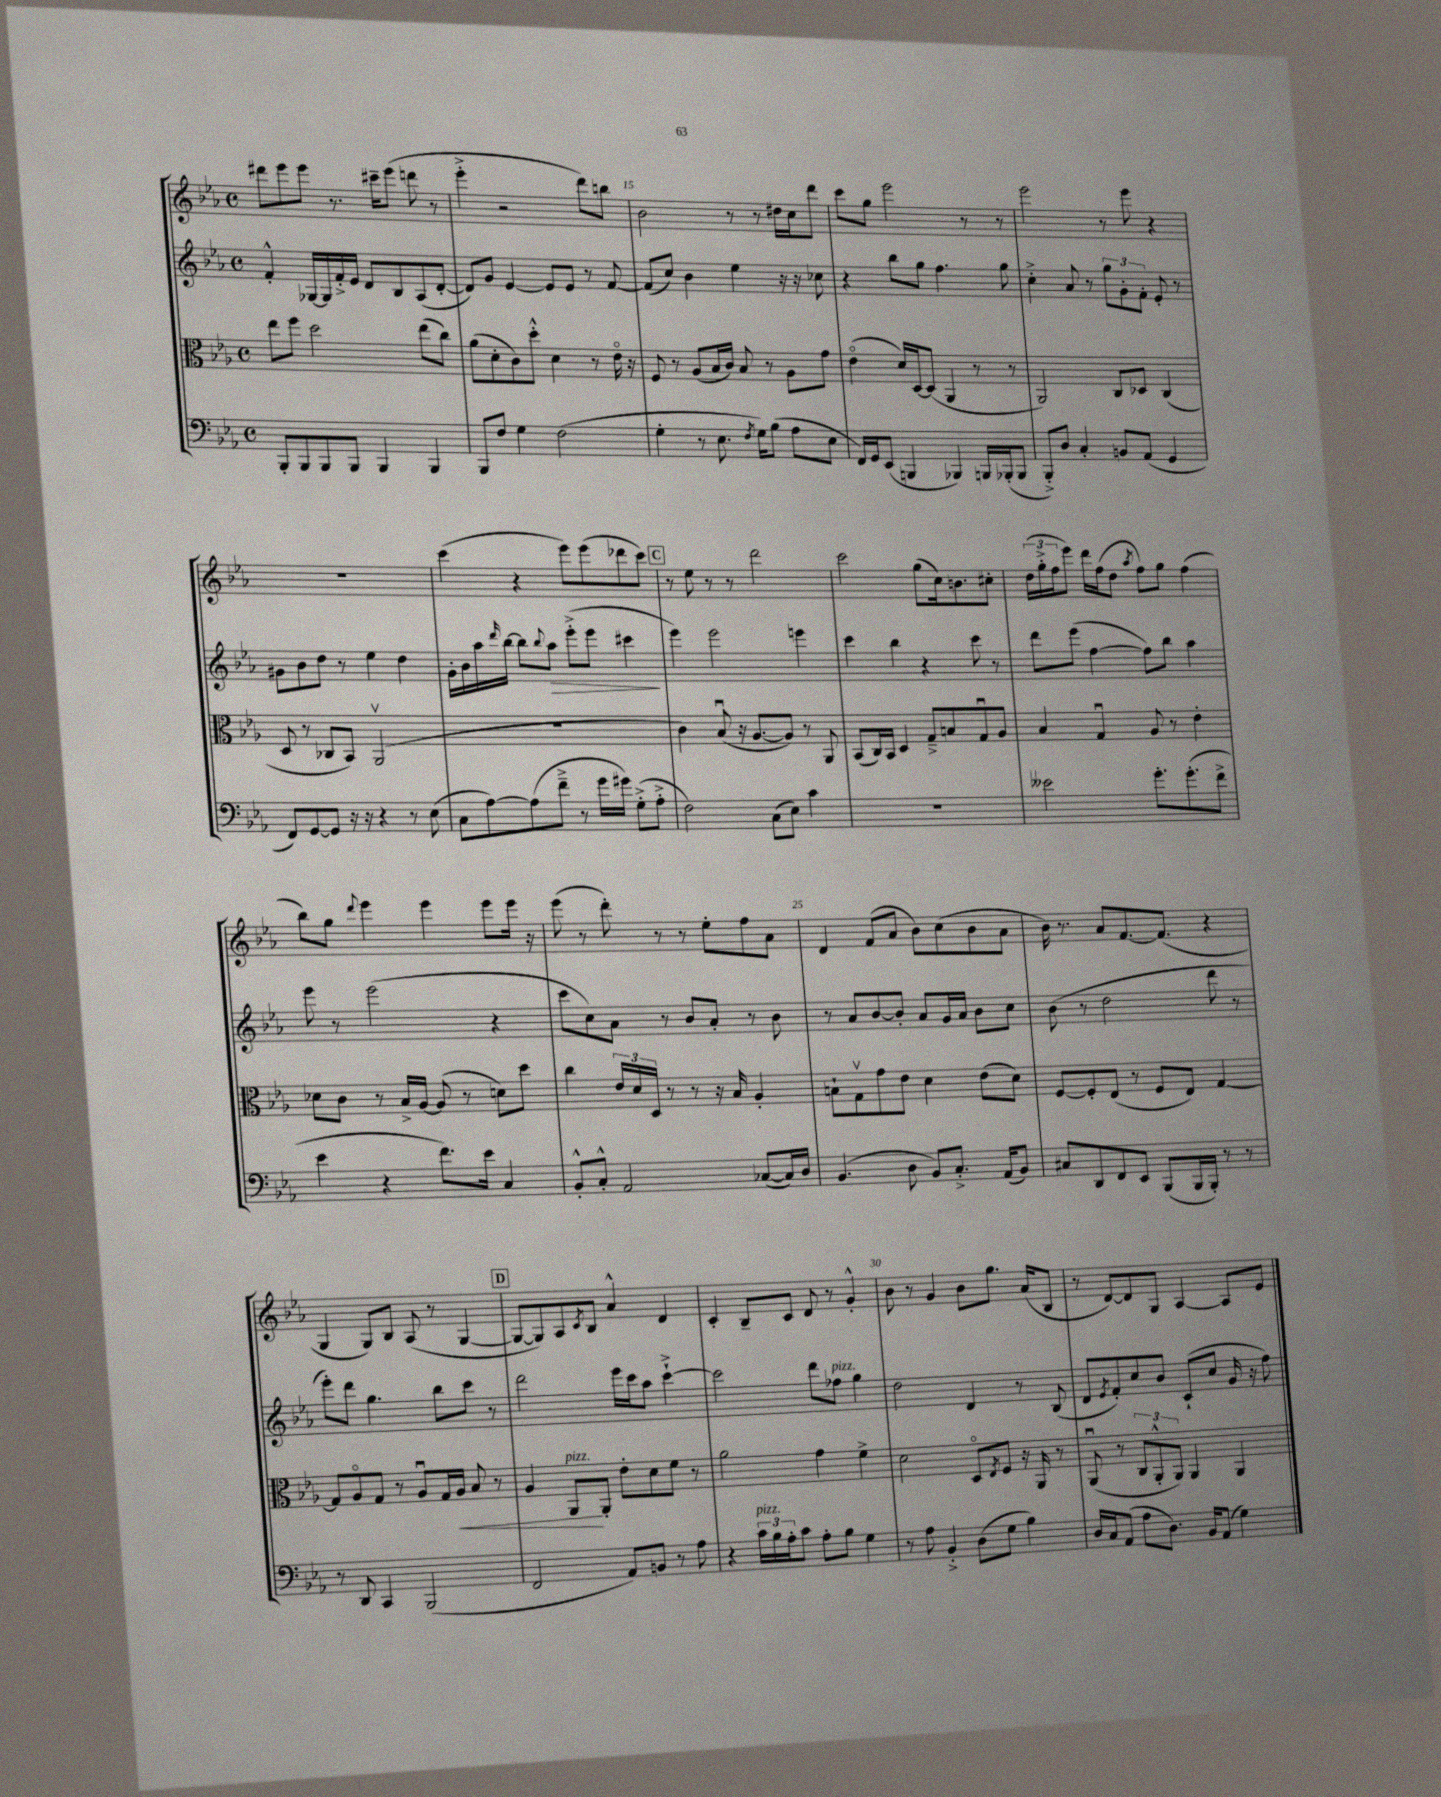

**kern	**kern	**kern	**kern
*staff4	*staff3	*staff2	*staff1
*clefF4	*clefC3	*clefG2	*clefG2
*k[b-e-a-]	*k[b-e-a-]	*k[b-e-a-]	*k[b-e-a-]
*M4/4	*M4/4	*M4/4	*M4/4
*met(c)	*met(c)	*met(c)	*met(c)
8BBB-'	8ee-	4f'^^	8ddd#
8BBB-	8ff	.	8eee-
8BBB-	2dd	[16G-	8eee-
.	.	16G-]	.
8BBB-	.	16f'^	8.r
.	.	16e-	.
4BBB-	.	8d	.
.	.	.	16ccc#~
.	.	8B-	(8eee-
4BBB-	(8ee-	(8A-	8ddd
.	8cc)	[8d'	8r
=	=	=	=
8BBB-	(8a-	8d])	4eee-'^
8F	8d'	8g	.
4G	8c)	[4e-	2r
.	8dd'^^	.	.
(2F	4d	8e-]	.
.	.	8e-	.
.	8r	8r	8ddd)
.	16e-o	[8f	8bb
.	16r	.	.
=	=	=	=
4G'	8F	(8f]	2b-
.	8r	8cc)	.
8r	(8A-	4b-	.
8.E-	16B-	.	.
.	16c)	.	.
.	8B-	4ee-	8r
8qF	.	.	.
16G)	.	.	.
(8B-	8r	.	8r
8A-	8A-	16r	16dd#
.	.	16r	16cc
8E-	8g	8cc-	8ddd
=	=	=	=
16FF)	(4e-o	4r	8ccc
16GG	.	.	.
(8EE-	.	.	8gg
4BBB	16d)	8bb-	2eee-
.	[16D	.	.
.	(8D]	8gg	.
4BBB-)	4AA-	4.ff	.
16BBB	8r	.	8r
(16BBB-'	.	.	.
8BBB-	8r	8gg	8r
=	=	=	=
8BBB-'^)	2AA-)	4cc'^	2eee-
8D	.	.	.
4C'	.	8a-	.
.	.	8r	.
8BB	8C	12gg	8r
.	.	12g'	.
(8AA-	8D-	.	8eee-
.	.	12f'	.
4GG	(4C	8e-'	4r
.	.	8r	.
=	=	=	=
8FF)	8D	8g#	1r
[8GG	8r	8b-	.
8GG]	8C-	8dd	.
16r	8BB-)	8r	.
16r	.	.	.
4r	(2AA-v	4ee-	.
8r	.	4dd	.
(8E-	.	.	.
=	=	=	=
8C	1r	16g'	(4ccc
.	.	16b-	.
[8A-)	.	16aa-	.
.	.	16qqddd	.
.	.	[16bb-	.
(8A-]	.	8bb-]	4r
.	.	8qqbb-	.
8f~^	.	8aa-	.
8r	.	(8eee-'^	8eee-)
16g	.	8eee-	(8eee-
16g#)	.	.	.
(8G'^	.	4ccc#	8ddd-
8A-'^	.	.	8ccc)
=	=	=	=
2F)	4c)	4eee-)	8r
.	.	.	8ee-
.	(8B-u	2eee-	8r
.	16r	.	8r
.	[8.A-	.	.
(8C	.	.	2ddd
8E-)	8A-])	.	.
4c	8r	4eee	.
.	8AA-	.	.
=	=	=	=
1r	(8BB-	4ccc	2ccc
.	16C)	.	.
.	16BB-	.	.
.	4D	4bb-	.
.	8G~^	4r	(8gg
.	8B	.	16cc)
.	.	.	8.b
.	8Gu	8ccc	.
.	8A-	8r	8cc#'
=	=	=	=
2e--	4B-	8ddd	(24dd
.	.	.	24gg'^
.	.	.	24ff
.	.	(8eee-	8eee-)
.	4Gu	[4ff	16ddd
.	.	.	(16ff
.	.	.	8dd
.	.	.	8qaa-
8.g'	8A-	8ff])	8ff)
.	8r	8bb-	8gg
(8.g'	.	.	.
.	4e-'	4aa-	(4ff
8f^	.	.	.
=	=	=	=
4e-	8d-	8eee-	8bb-)
.	8c	8r	8gg
.	.	.	8qqddd
4r	8r	(2eee-	4eee-
.	16B-^	.	.
.	[16A-	.	.
8.f)	(8A-]	.	4eee-
.	8r	.	.
16e-	.	.	.
4C	8d)	4r	8eee-
.	8dd	.	16eee-
.	.	.	16r
=	=	=	=
8BB-'^^	4cc	8ccc	(8eee-
8C'^^	.	8cc)	8r
2AA-	24e-	8a-	8ddd')
.	24d	.	.
.	24D	.	.
.	8r	8r	8r
.	8r	8b-	8r
.	16r	8a-'	8ee-'
.	16B-	.	.
([8C-	4A-'	8r	8ff
16C-])	.	8b-	8a-
16D	.	.	.
=	=	=	=
(4.BB-	8B`	8r	4d
.	8Gv	8a-	.
.	8g	[8b-	(8f
8D	8e-	8b-']	8a-
8BB-)	4d	8a-	8b-)
8.C'^	.	16g	(8cc
.	.	16a-	.
.	(8e-	8b-	8b-
(16AA-	.	.	.
8BB-)	8d)	8cc	8a-
=	=	=	=
8C#	[8F	(8b-	16b-)
.	.	.	8.r
8DD	8F']	8r	.
8FF	(8E-	2dd	8a-
8EE-	8r	.	[8.f
(8BBB-	8F	.	.
.	.	.	(8.f]
16BBB-	8E-)	.	.
16BBB-')	.	.	.
8r	[4G	8ddd	4r
8r	.	8r	.
=	=	=	=
8r	8G]	8eee-')	4G
8DD	8A-o	8ddd	.
4CC	8G	4.gg	8G)
.	8r	.	8B-
(2BBB-	8A-u	.	(8A-
.	16G	8bb-	8r
.	16A-	.	.
.	8B-	8ccc	[4G
.	8r	8r	.
=	=	=	=
2FF	4A-	2ddd	8G_
.	.	.	8G])
.	8AA-	.	8A-
.	.	.	8qc
.	8AA-'	.	8B-
8AA-)	8e-'	16eee-	4a-^^
.	.	16ccc	.
8BB	8d	8aa-	.
8r	8f	[4ccc`^	4d
8A-	8r	.	.
=	=	=	=
4r	2a-	2ccc]	4c'
24c	.	.	8B-~
24B-	.	.	.
24A-'	.	.	.
8c	.	.	8c
8A-'	4g	8ddd	8d
8B-	.	8ff-	8r
4G	4f^	4gg	4g'^^
=	=	=	=
8r	2d	2dd	8b-
8A-	.	.	8r
4BB-'^	.	.	4g
(8D	8Do	4d	8b-
.	8qE-	.	.
8G	8F	.	8.gg
4B-)	16r	8r	.
.	16AA-	.	(16a-
.	8r	(8B-	8B-
=	=	=	=
16D	(8AA-u	8d	8r
16C	.	.	.
.	.	8qe-	.
(8AA-	8r	8f')	[8d)
8A-	12C	8cc	8d]
.	12AA-'^^	.	.
8.D)	.	8b-	8G
.	12AA-)	.	.
.	4AA-	(8c`	[4A-
16BB-	.	.	.
(8AA-	.	8cc	.
4G)	4AA-	16g	8A-]
.	.	16r	.
.	.	8ff)	8e-
==	==	==	==
*-	*-	*-	*-
